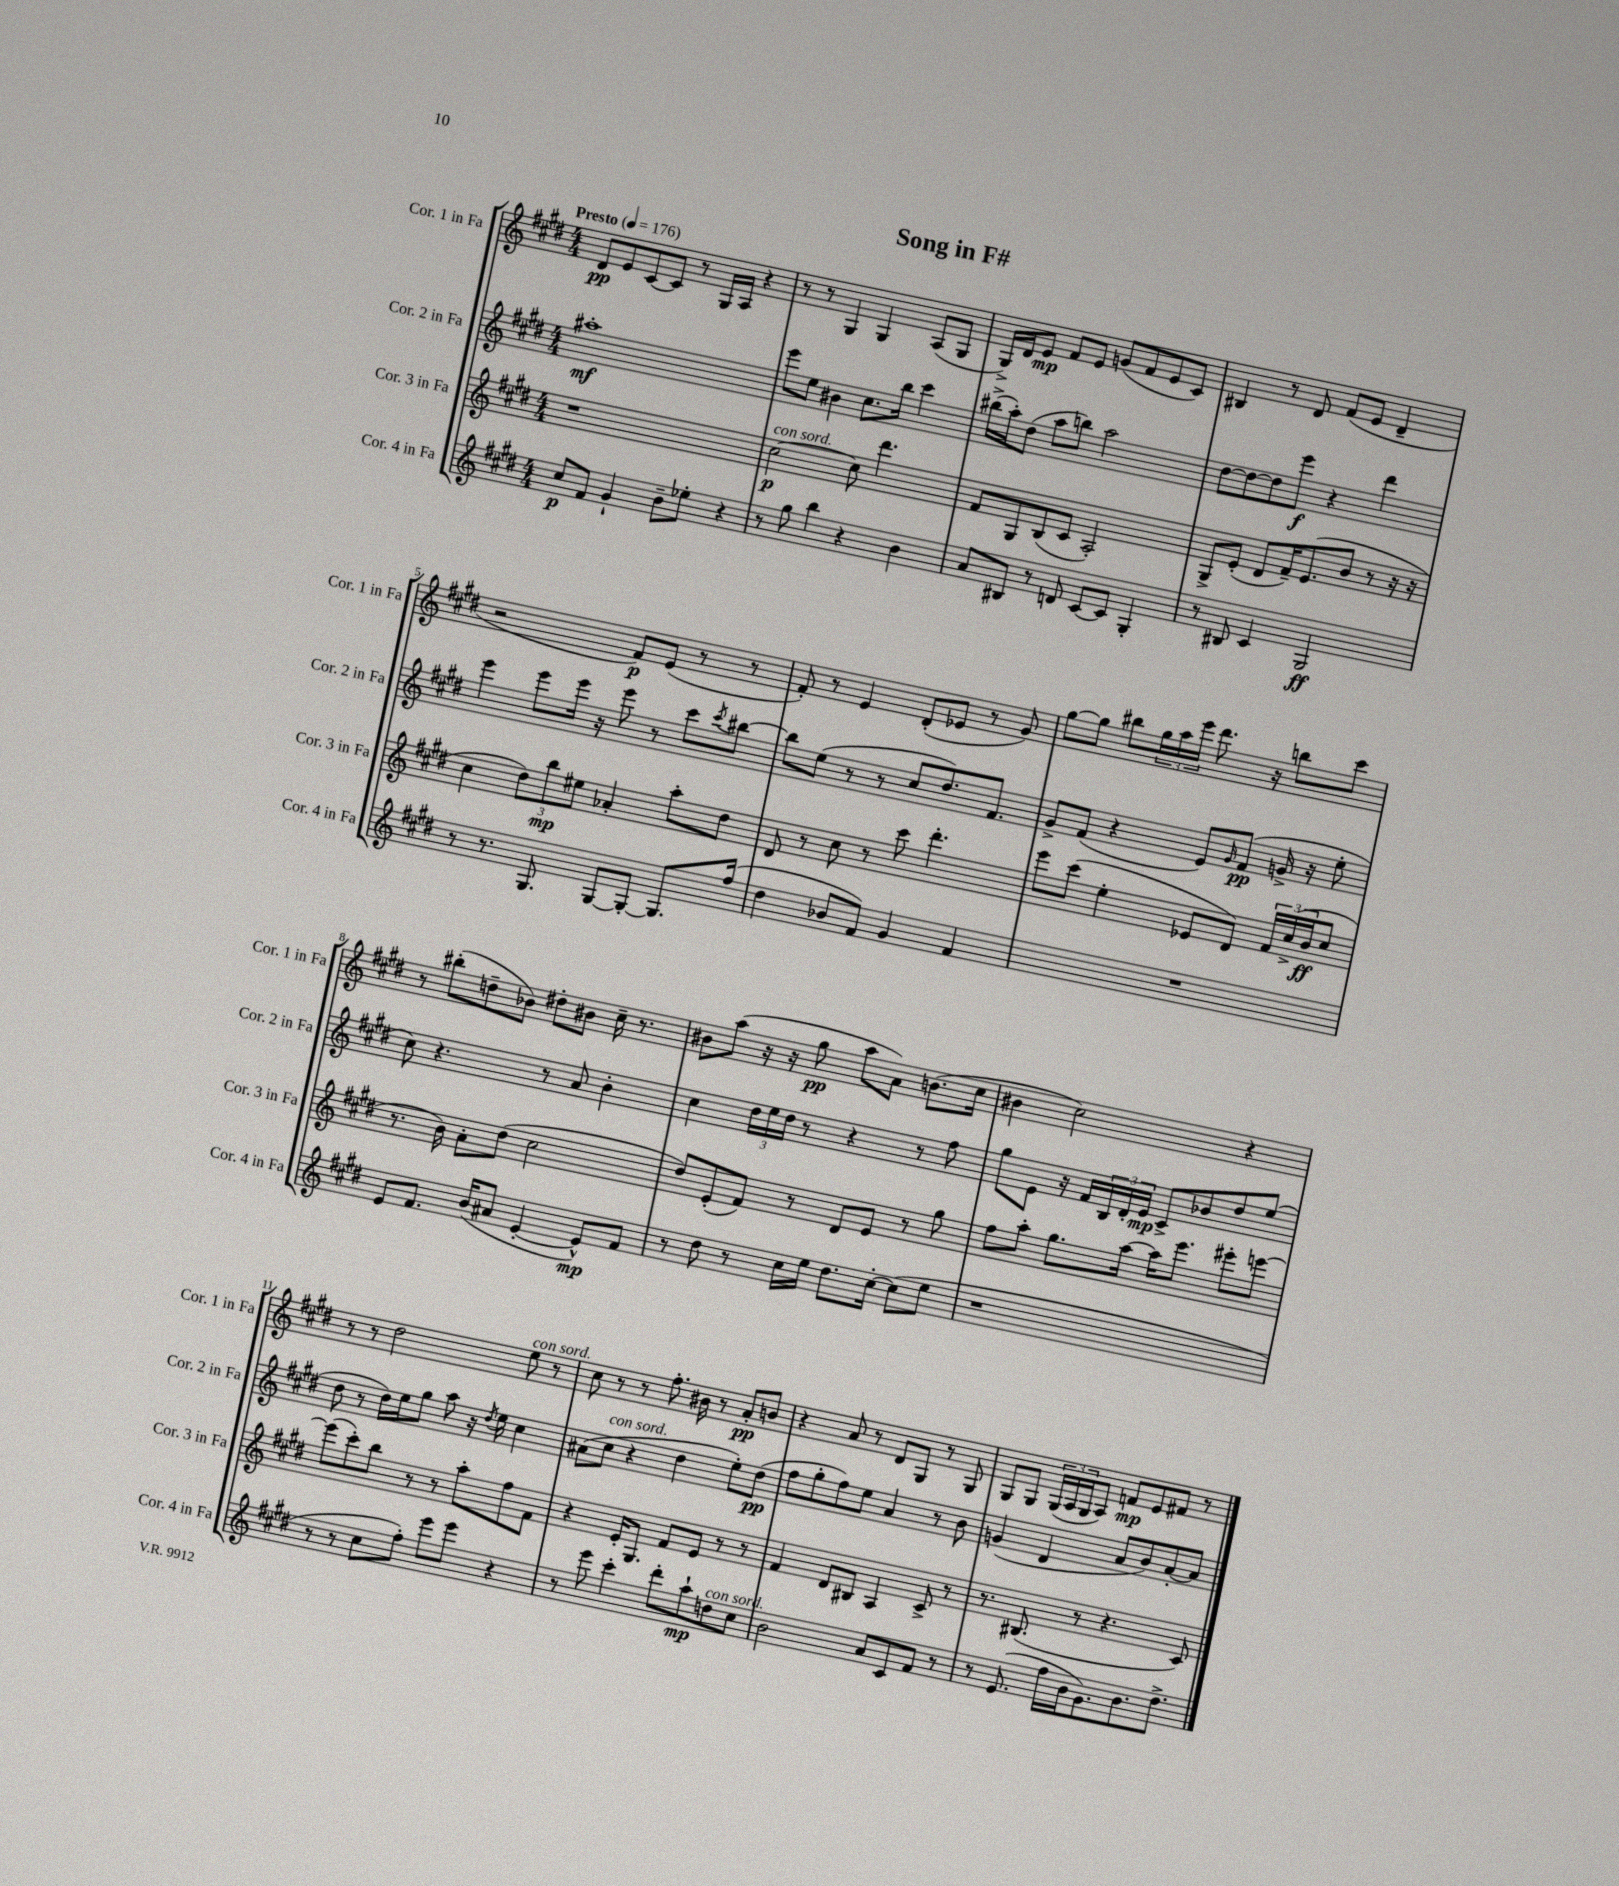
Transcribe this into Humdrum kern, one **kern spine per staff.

**kern	**kern	**kern	**kern
*staff4	*staff3	*staff2	*staff1
*clefG2	*clefG2	*clefG2	*clefG2
*k[f#c#g#d#]	*k[f#c#g#d#]	*k[f#c#g#d#]	*k[f#c#g#d#]
*M4/4	*M4/4	*M4/4	*M4/4
*MM176	*MM176	*MM176	*MM176
8cc#	1r	1aa#'	8d#
8f#	.	.	8e
4g#`	.	.	[8c#
.	.	.	8c#]
8b~	.	.	8r
8ee-'	.	.	16G#
.	.	.	16A
4r	.	.	4r
=	=	=	=
8r	[2cc#	8eee	8r
8gg#	.	8ee	8r
4bb	.	4b#	4G#
4r	8cc#]	8.cc#	4G#
.	4.ddd#	.	.
.	.	16bb	.
4b	.	4ccc#	(8A
.	.	.	8G#
=	=	=	=
8a	8f#	(16bb#^	16G#^)
.	.	16aa')	16d#
8B#	8G#	(8dd#	8e
8r	(8B	8aa	8f#
8d	8c#	8bb)	8e
[8c#	2A')	2aa	(8g
8c#]	.	.	8f#
4G#'	.	.	8e
.	.	.	8c#)
=	=	=	=
8r	8G#^	[8dd#	4B#
8B#	(8e'	8dd#_	.
4c#	8d#	8dd#]	8r
.	16f#~)	8eee	8d#
.	(8.e	.	.
2G#	.	4r	(8f#
.	8b	.	8e
.	8r	4ddd#	4d#~
.	16r	.	.
.	16r	.	.
=	=	=	=
8r	4cc#	4eee	2r
8.r	.	.	.
.	12dd#)	8eee	.
8.G#	.	.	.
.	12bb	.	.
.	.	16eee	.
.	12ee#	.	.
.	.	16r	.
[8G#	4a-'	8eee	8f#)
8G#'_	.	8r	(8e
8.G#]	8aa'	8ccc#	8r
.	.	8qccc#	.
.	8dd#	[8bb#	8r
(16ff#	.	.	.
=	=	=	=
4dd#	8d#	8bb#]	8f#')
.	8r	(8ee	8r
8b-	8cc#	8r	4e
8f#)	8r	8r	.
4g#	8ccc#	8cc#	(8d#'
.	4.ddd#'	8.dd#)	8e-
4f#	.	.	8r
.	.	8.f#	.
.	.	.	8g#)
=	=	=	=
1r	8eee	8g#^	[8gg#
.	(8ccc#	(8f#	8gg#]
.	4ee'	4r	8bb#
.	.	.	24gg#
.	.	.	24aa
.	.	.	24eee
.	8e-	8e)	8.ddd#
.	.	16qqg#	.
.	8d#)	(8f#	.
.	.	.	16r
.	24f#	16g^	8bb
.	(24cc#^	.	.
.	.	16r	.
.	24b	.	.
.	8cc#	8ee'	8ccc#
=	=	=	=
8e	8.r	8cc#)	8r
8.f#	.	4.r	(8bb#'
.	16b)	.	.
.	8a'	.	8dd~
(16b	.	.	.
8a#	(8dd#	.	8b-)
[4e'	2cc#	8r	8dd#'
.	.	8a	8b#
8e^^])	.	4b'	16cc#~
.	.	.	8.r
8f#	.	.	.
=	=	=	=
8r	8dd#)	4cc#	8b#
8dd#	(8e'	.	(8aa
8r	8f#)	24dd#	16r
.	.	24ee	.
.	.	.	16r
.	.	24dd#	.
16cc#	8r	8r	8gg#
16ee	.	.	.
8.dd#	8d#	4r	8aa
.	8e	.	8a)
[16cc#'	.	.	.
(8cc#]	8r	8r	(8.b
8ee	8gg#	8ff#	.
.	.	.	16cc#
=	=	=	=
1r	8ff#	8gg#	4b#
.	8aa'	8e	.
.	8.gg#	16r	2cc#)
.	.	16f#	.
.	.	24B	.
.	.	24d#'	.
.	[16aa	.	.
.	.	24e	.
.	16aa]	8c#^	.
.	8.eee	.	.
.	.	8b-	.
.	8eee#'	8dd#	4r
.	[8eee	(8ee	.
=	=	=	=
8r	(8eee]	8dd#	8r
8r	8ccc#')	8r	8r
8cc#	8bb	16dd#)	2dd#
.	.	16ee	.
8ff#')	8r	8gg#	.
8eee	8r	8aa	.
8eee	8aa'	16r	.
.	.	8qdd#	.
.	.	16ee	.
4r	8ff#	4cc#	8ee
.	8f#	.	8r
=	=	=	=
8r	4r	(8a#	8cc#
8eee	.	8cc#	8r
4ccc#'	16e'	4r	8r
.	8.G#	.	.
.	.	.	8.ff#'
8ddd#'	8f#	4dd#	.
.	.	.	16b#
8aa`	8e	.	8r
8dd	8r	8ee')	8a'
8cc#	8r	(8dd#	8b
=	=	=	=
2b	4f#	8ff#	4r
.	.	8gg#'	.
.	8d#	8ff#)	8a
.	8B#	8ee	8r
8a	4A	4a	8d#
8c#	.	.	8G#
8f#	8c#^	8r	8r
8r	8r	8b	8G#
=	=	=	=
8r	8.r	(4g	8G#
(8.e	.	.	8G#
.	(8.B#	.	.
.	.	4d#	(24G#
.	.	.	24A
16ff#	.	.	.
.	.	.	24G#
16b	8r	.	8A)
8.g#)	.	.	.
.	4.r	8a	8f
8.b	.	8b)	8e
.	.	[8a'	8f#
8.dd#^	.	.	.
.	8c#)	8a]	8r
==	==	==	==
*-	*-	*-	*-
